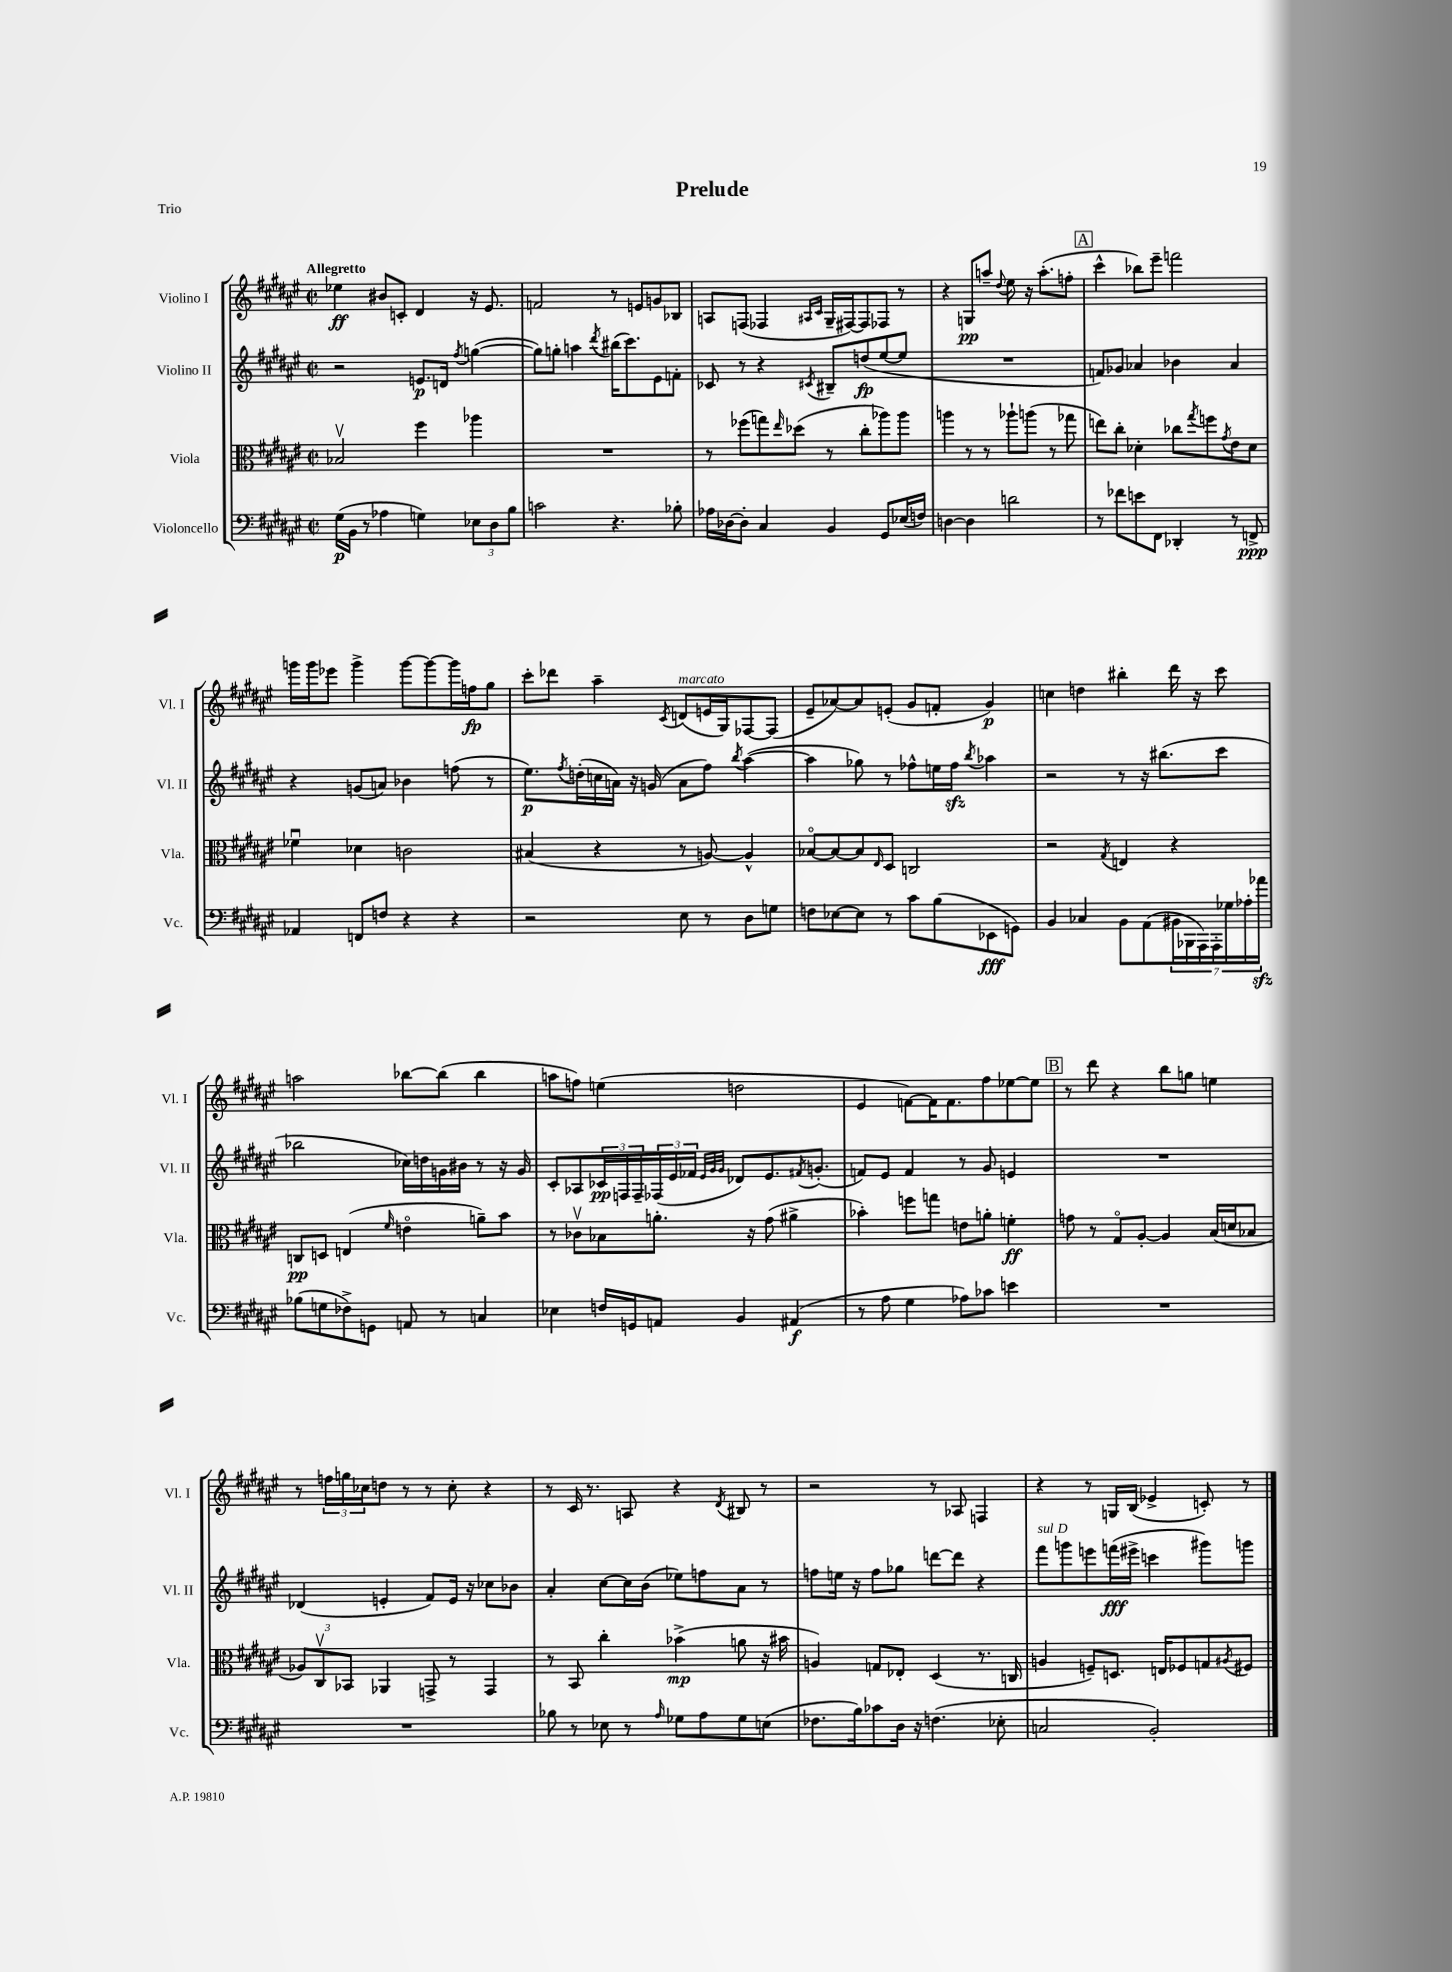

**kern	**dynam	**kern	**dynam	**kern	**dynam	**kern	**dynam
*part4	*part4	*part3	*part3	*part2	*part2	*part1	*part1
*staff4	*staff4	*staff3	*staff3	*staff2	*staff2	*staff1	*staff1
*I"Violoncello	*	*I"Viola	*	*I"Violino II	*	*I"Violino I	*
*I'Vc.	*	*I'Vla.	*	*I'Vl. II	*	*I'Vl. I	*
*clefF4	*	*clefC3	*	*clefG2	*	*clefG2	*
*k[f#c#g#d#a#e#]	*	*k[f#c#g#d#a#e#]	*	*k[f#c#g#d#a#e#]	*	*k[f#c#g#d#a#e#]	*
*M2/2	*	*M2/2	*	*M2/2	*	*M2/2	*
*met(c|)	*	*met(c|)	*	*met(c|)	*	*met(c|)	*
=1	=1	=1	=1	=1	=1	=1	=1
!	!	!	!	!	!	!LO:TX:a:B:t=Allegretto	!
(16G#\LL	p	2B-Xv/	.	2r	.	4ee-X\	ff
16BB\JJ	.	.	.	.	.	.	.
8r	.	.	.	.	.	.	.
4A-X\	.	.	.	.	.	8b#X/L	.
.	.	.	.	.	.	8cn'/J	.
4Gn\)	.	4ff#\	.	8.en/L	p	4d#/	.
.	.	.	.	16dn/Jk	.	.	.
.	.	.	.	8qff#/	.	.	.
12E-X\L	.	4aa-X\	.	([4ggn\	.	16r	.
.	.	.	.	.	.	8.e#/	.
12D#\	.	.	.	.	.	.	.
12B\J	.	.	.	.	.	.	.
=2	=2	=2	=2	=2	=2	=2	=2
2cn\	.	1r	.	8gg\L])	.	2fn/	.
.	.	.	.	8ggn'\J	.	.	.
.	.	.	.	4aan\	.	.	.
.	.	.	.	8qddd#/	.	.	.
4.r	.	.	.	(16bb#X\KL	.	8r	.
.	.	.	.	8.ccc#\)	.	.	.
.	.	.	.	.	.	8en/L	.
.	.	.	.	8e#\	.	8gn/	.
8B-X'\	.	.	.	8fn'\J	.	8B-X/J	.
=3	=3	=3	=3	=3	=3	=3	=3
16A-X\LL	.	8r	.	8c-X/	.	8An/L	.
[16D-X\J	.	.	.	.	.	.	.
8D-'\J]	.	(8ff-X\L	.	8r	.	(8Fn/J	.
4C#/	.	8ggn\)	.	4r	.	4F-X/	.
.	.	16qqee#/	.	.	.	.	.
.	.	(8dd-X\J	.	.	.	.	.
.	.	.	.	.	.	16qqA#X/LL	.
.	.	.	.	8qc#X/	.	16qqc#/JJ	.
4BB/	.	8r	.	8B#X~/L	.	16G#~/LL	.
.	.	.	.	.	.	[16F#X/J)	.
.	.	8cc#'\L	.	(8ddn/	fp	8F#/]	.
8GG#/L	.	8aa-X\)	.	[8ee#/	.	8F-X/J	.
(16E-X/L	.	8aa-\J	.	8ee#/J]	.	8r	.
16Fn/JJ)	.	.	.	.	.	.	.
=4	=4	=4	=4	=4	=4	=4	=4
[4Dn\	.	4aan\	.	1r	.	4r	.
4D\]	.	8r	.	.	.	8Gn/L	pp
.	.	8r	.	.	.	8aan~/J	.
.	.	.	.	.	.	8qqdd#/	.
2dn\	.	8aa-X`\L	.	.	.	8ee#\	.
.	.	(8aan\J	.	.	.	16r	.
.	.	.	.	.	.	(8.aa'\L	.
.	.	8r	.	.	.	.	.
.	.	8gg-X\	.	.	.	8ffn'\J	.
!!LO:REH:place=s1:t=A
=5	=5	=5	=5	=5	=5	=5	=5
8r	.	8een\L)	.	8fn/L)	.	4ccc#^^\	.
8f-X\L	.	8cc#'\J	.	8g-X/J	.	.	.
8en\	.	4d-X'\	.	4a-X/	.	8bb-X\L)	.
8FF#\J	.	.	.	.	.	8eee#~\J	.
4DD-X'/	.	8cc-X\L	.	4b-X\	.	2fffn\	.
.	.	8qgg#/	.	.	.	.	.
.	.	8ffn\	.	.	.	.	.
.	.	8qg#/	.	.	.	.	.
8r	.	8e#\	.	4a-/	.	.	.
8FFn^/	ppp	8d-\J	.	.	.	.	.
!!LO:LB:g=z
=6	=6	=6	=6	=6	=6	=6	=6
4AA-X/	.	4f-Xu\	.	4r	.	16gggn\LL	.
.	.	.	.	.	.	16ggg\J	.
.	.	.	.	.	.	8eee-X\J	.
8FFn/L	.	4d-X\	.	(8gn/L	.	4ggg^\	.
8Fn/J	.	.	.	8an/J)	.	.	.
4r	.	2cn\	.	4b-X\	.	[8ggg\L	.
.	.	.	.	.	.	8ggg\_	.
4r	.	.	.	(8ffn\	.	16ggg\L]	.
.	.	.	.	.	.	16ffn\J	fp
.	.	.	.	8r	.	8gg#\J	.
=7	=7	=7	=7	=7	=7	=7	=7
2r	.	(4B#X/	.	8.ee#\L)	p	8ccc#'\L	.
.	.	.	.	.	.	8ddd-X\J	.
.	.	.	.	8qff#/	.	.	.
.	.	.	.	(16ddn'\L	.	.	.
.	.	4r	.	16ccn\	.	4aa#~\	.
.	.	.	.	16an\JJ)	.	.	.
.	.	.	.	16r	.	.	.
.	.	.	.	(16gn/	.	.	.
.	.	.	.	.	.	8qc#/	.
!	!	!	!	!	!	!LO:TX:a:i:t=marcato	!
8E#\	.	8r	.	8a\L	.	(8dn/L	.
8r	.	[8An/)	.	8ff#\J)	.	16en/L	.
.	.	.	.	.	.	16G#/J)	.
.	.	.	.	8qbb/	.	.	.
8D#\L	.	4A^^/]	.	([4aa#\	.	[8F-X/	.
8Gn\J	.	.	.	.	.	(8F-/J]	.
=8	=8	=8	=8	=8	=8	=8	=8
8Fn\L	.	[8B-X/L	.	4aa#\]	.	8e#~/L	.
[8E-X\	.	8B-/_	.	.	.	[8a-X/)	.
8E-\J]	.	8B-/]	.	8gg-X\)	.	8a-/]	.
.	.	16qqE#/	.	.	.	.	.
8r	.	8D#/J	.	8r	.	(8en'/J	.
8c#\L	.	2Cn/	.	8ff-X^^\L	.	8g#/L	.
(8B\	.	.	.	16een\L	.	8fn'/J	.
.	.	.	.	16ff-zz\JJ	.	.	.
.	.	.	.	8qbb/	.	.	.
8EE-X\	fff	.	.	4aa-X\	.	4g#/)	p
8GGn\J)	.	.	.	.	.	.	.
=9	=9	=9	=9	=9	=9	=9	=9
4BB/	.	2r	.	2r	.	4ccn\	.
4C-X/	.	.	.	.	.	4ddn\	.
.	.	8qG#/	.	.	.	.	.
8BB\L	.	4En/	.	8r	.	4bb#X'\	.
(8AA#\	.	.	.	16r	.	.	.
.	.	.	.	(8.bb#X\L	.	.	.
28BB#X\L	.	4r	.	.	.	16ddd#\	.
28BBB-X\	.	.	.	.	.	.	.
.	.	.	.	.	.	16r	.
28AAA#\)	.	.	.	.	.	.	.
28AAA#'\	.	.	.	.	.	.	.
.	.	.	.	8ccc#\J	.	8ccc#\	.
28G-X\	.	.	.	.	.	.	.
28A-X'\	.	.	.	.	.	.	.
28a-Xzz\JJ	.	.	.	.	.	.	.
!!LO:LB:g=z
=10	=10	=10	=10	=10	=10	=10	=10
(8B-X\L	.	8Cn/L	pp	2bb-X\	.	2aan\	.
8Gn\	.	8Dn/J	.	.	.	.	.
8F-X^\)	.	(4En/	.	.	.	.	.
8GGn\J	.	.	.	.	.	.	.
.	.	16qqf#/	.	.	.	.	.
8AAn/	.	4en\	.	16cc-X\LL)	.	[8bb-X\L	.
.	.	.	.	16ddn\	.	.	.
8r	.	.	.	16gn\	.	(8bb-\J]	.
.	.	.	.	16b#X\JJ	.	.	.
4Cn/	.	8an~\L)	.	8r	.	4bb-\	.
.	.	8b\J	.	16r	.	.	.
.	.	.	.	16g/	.	.	.
=11	=11	=11	=11	=11	=11	=11	=11
4E-X\	.	8r	.	8c#'/L	.	8aan\L	.
.	.	8c-Xv\L	.	8A-X/	.	8ffn\J)	.
16Fn/LL	.	8B-X\	.	24c-X/L	pp	(4een\	.
.	.	.	.	24Fn/	.	.	.
16GGn/J	.	.	.	.	.	.	.
.	.	.	.	24F~/	.	.	.
8AAn/J	.	8.an'\J	.	(24F-X/	.	.	.
.	.	.	.	24e#/	.	.	.
.	.	.	.	24f-X/JJ	.	.	.
.	.	.	.	32qqe#/LLL	.	.	.
.	.	.	.	32qqg#/	.	.	.
.	.	.	.	32qqg#/JJJ	.	.	.
4BB/	.	.	.	8d-X/L)	.	2ddn\	.
.	.	16r	.	.	.	.	.
.	.	(8g#\	.	8.e#/	.	.	.
(4AA#X/	f	4a#X^\	.	.	.	.	.
.	.	.	.	8qf#X/	.	.	.
.	.	.	.	(8.gn'/J	.	.	.
=12	=12	=12	=12	=12	=12	=12	=12
8r	.	4b-X'\)	.	8fn/L)	.	4e#/	.
8A#\	.	.	.	8e#/J	.	.	.
4G#\	.	8ffn\L	.	4f/	.	[8fn\L)	.
.	.	8ggn\J	.	.	.	16f\K]	.
.	.	.	.	.	.	8.f\	.
8A-X\L)	.	8en\L	.	8r	.	.	.
8c-X\J	.	8an'\J	.	8g#/	.	8ff#\	.
4en\	.	4fn'\	ff	4en/	.	[8ee-X\	.
.	.	.	.	.	.	8ee-\J]	.
!!LO:REH:place=s1:t=B
=13	=13	=13	=13	=13	=13	=13	=13
1r	.	8gn\	.	1r	.	8r	.
.	.	8r	.	.	.	8ddd#\	.
.	.	8G#/L	.	.	.	4r	.
.	.	[8A#'/J	.	.	.	.	.
.	.	4A#/]	.	.	.	8bb\L	.
.	.	.	.	.	.	8ggn\J	.
.	.	(16B/LL	.	.	.	4een\	.
.	.	16dn/J	.	.	.	.	.
.	.	8B-X/J	.	.	.	.	.
!!LO:LB:g=z
=14	=14	=14	=14	=14	=14	=14	=14
1r	.	12A-X/L)	.	(4d-X/	.	8r	.
.	.	12C#v/	.	.	.	.	.
.	.	.	.	.	.	24ffn\LL	.
.	.	12BB-X/J	.	.	.	24ggn\	.
.	.	.	.	.	.	24cc-X\J	.
.	.	4AA-X/	.	4en'/	.	8ddn\J	.
.	.	.	.	.	.	8r	.
.	.	8GGn^/	.	8f#/L)	.	8r	.
.	.	8r	.	16e/Jk	.	8cc-'\	.
.	.	.	.	16r	.	.	.
.	.	4GG/	.	8cc-X\L	.	4r	.
.	.	.	.	8b-X\J	.	.	.
=15	=15	=15	=15	=15	=15	=15	=15
8B-X\	.	8r	.	4a#'/	.	8r	.
8r	.	8BB/	.	.	.	16c#/	.
.	.	.	.	.	.	8.r	.
8E-X\	.	4cc#'\	.	[8cc#\L	.	.	.
8r	.	.	.	16cc#\L]	.	8An/	.
.	.	.	.	(16b\JJ	.	.	.
16qqA#/	.	.	.	.	.	.	.
8G-X\L	.	(4b-X^\	mp	8ee-X\L)	.	4r	.
8A#\	.	.	.	8ffn\	.	.	.
.	.	.	.	.	.	8qd#/	.
8G-\	.	8an\	.	8a#\J	.	8B#X/	.
(8En\J	.	16r	.	8r	.	8r	.
.	.	16b#X\	.	.	.	.	.
=16	=16	=16	=16	=16	=16	=16	=16
8.F-X\L	.	4An/)	.	8ffn\L	.	2r	.
.	.	.	.	16een\Jk	.	.	.
16B\k)	.	.	.	16r	.	.	.
8c-X\	.	8Gn/L	.	8ff\L	.	.	.
16D#\Jk	.	8E-X'/J	.	8gg-X\J	.	.	.
16r	.	.	.	.	.	.	.
(4.Fn\	.	(4D#/	.	[8dddn\L	.	8r	.
.	.	.	.	8ddd\J]	.	8A-X/	.
.	.	8.r	.	4r	.	4Fn/	.
8E-X'\	.	.	.	.	.	.	.
.	.	16Cn/	.	.	.	.	.
=17	=17	=17	=17	=17	=17	=17	=17
!	!	!	!	!LO:TX:a:i:t=sul D	!	!	!
2Cn/	.	4An/	.	8fff#\L	.	4r	.
.	.	.	.	8gggn\	.	.	.
.	.	8Fn~/L)	.	8eeen\	.	8r	.
.	.	8.Dn/J	.	(16fffn\L	fff	16Gn/LL	.
.	.	.	.	16eee#X^\JJ	.	(16B/JJ	.
2BB'/)	.	.	.	4cccn\	.	4e-X^/	.
.	.	16En/KL	.	.	.	.	.
.	.	8F-X/	.	.	.	.	.
.	.	8Gn/	.	8ggg#X\L)	.	8cn'/)	.
.	.	8qA#X/	.	.	.	.	.
.	.	8F#X/J	.	8gggn\J	.	8r	.
==	==	==	==	==	==	==	==
*-	*-	*-	*-	*-	*-	*-	*-
